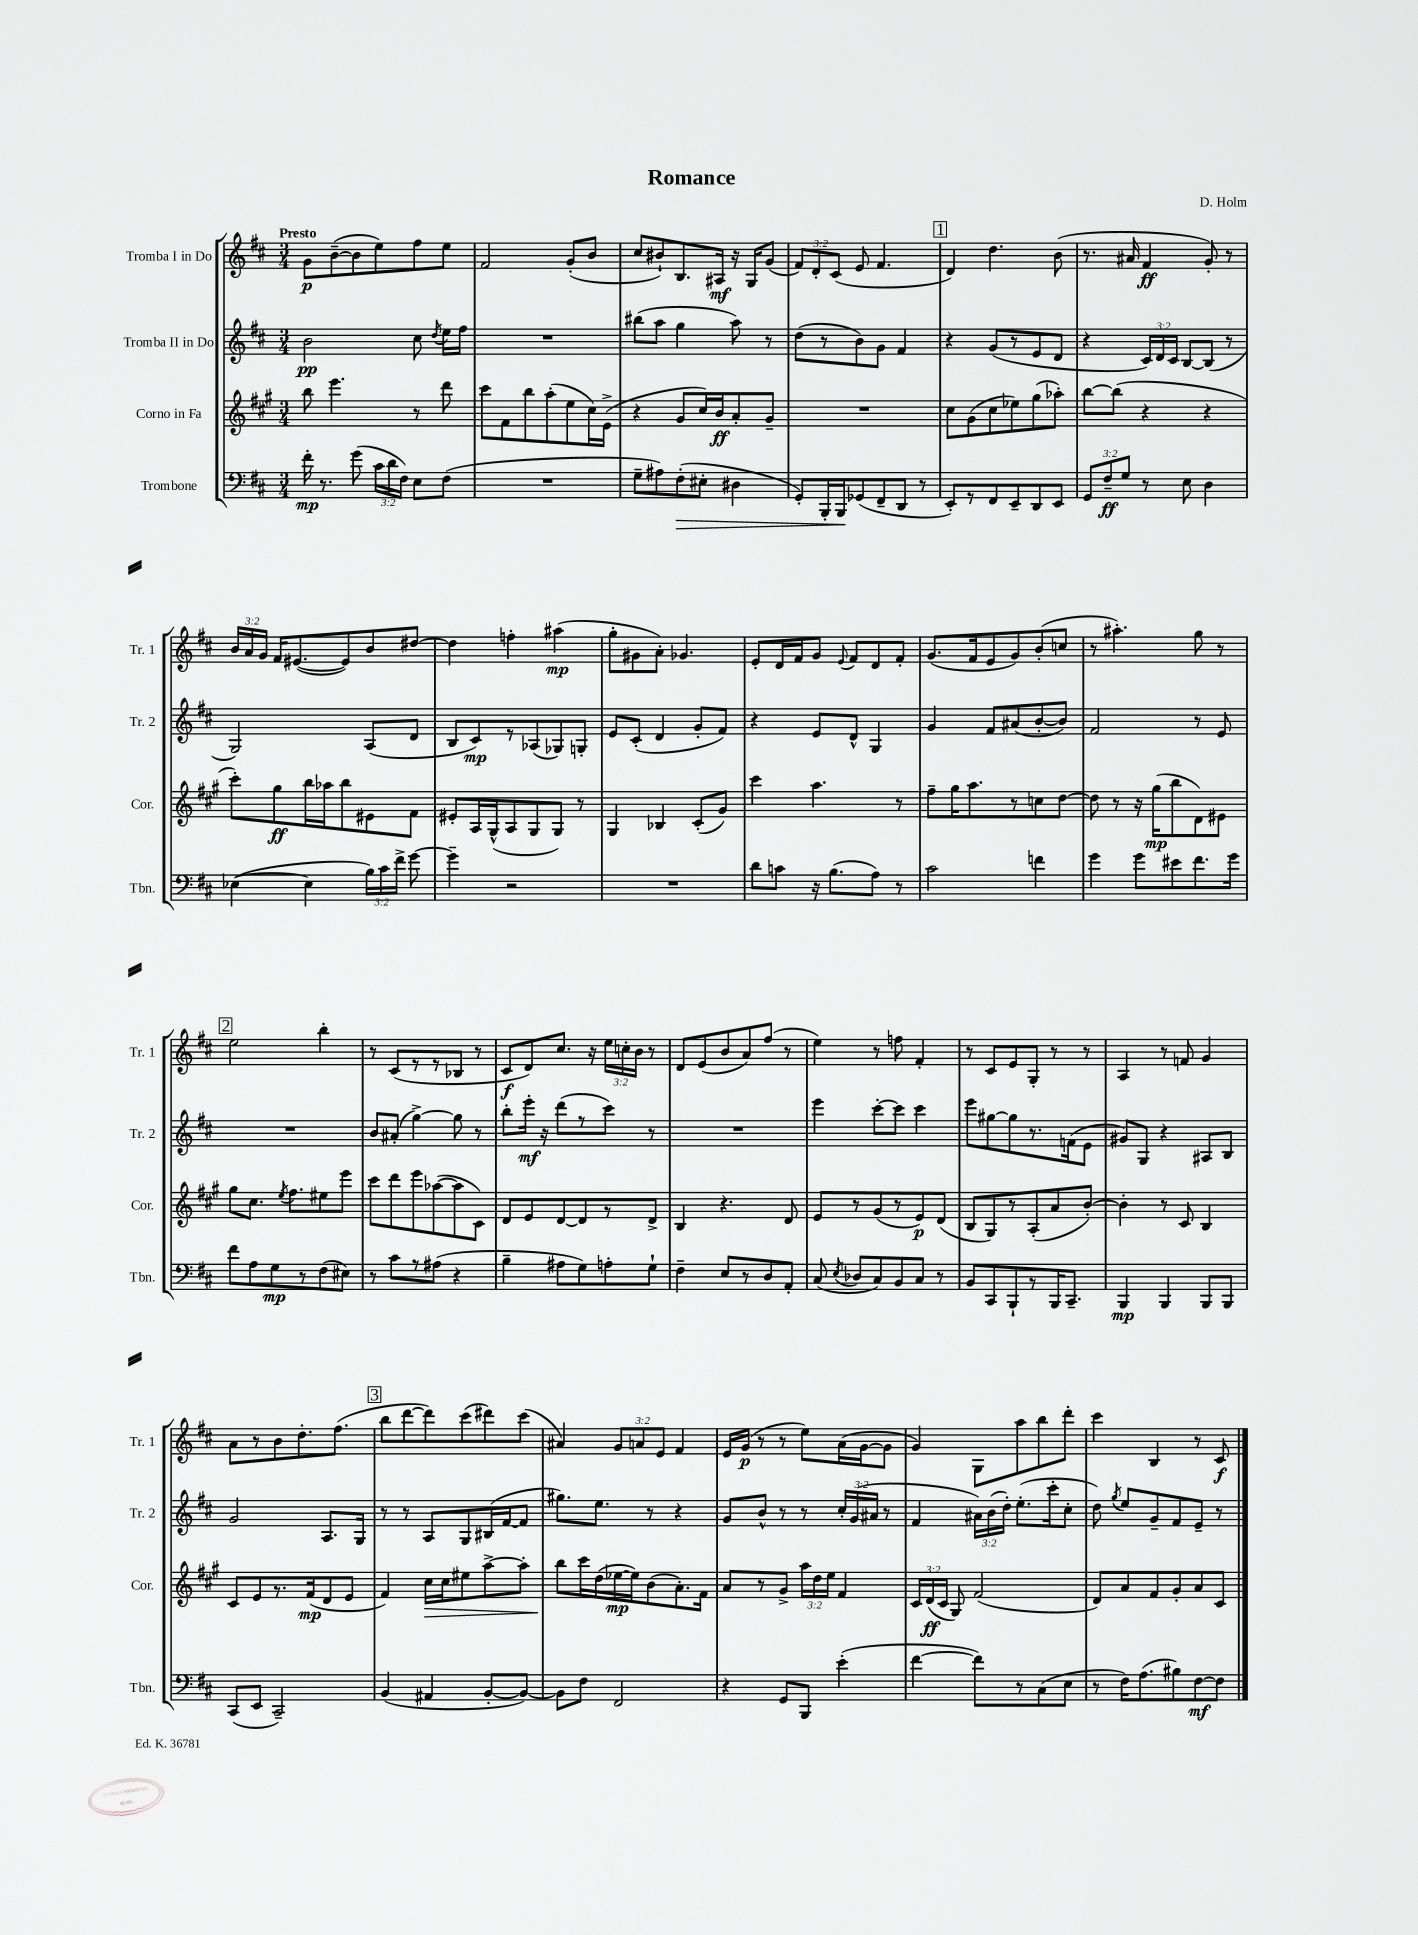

**kern	**kern	**kern	**kern
*staff4	*staff3	*staff2	*staff1
*clefF4	*clefG2	*clefG2	*clefG2
*k[f#c#]	*k[f#c#g#]	*k[f#c#]	*k[f#c#]
*M3/4	*M3/4	*M3/4	*M3/4
16f#'	8bb	2b	8g
8.r	.	.	.
.	4.eee	.	([8b~
(8g	.	.	8b]
24c#	.	.	8ee)
24d	.	.	.
24F#)	.	.	.
8E	8r	8cc#	8ff#
.	.	8qdd	.
(8F#	8ddd	16ee	8ee
.	.	16ff#	.
=	=	=	=
2.r	8ccc#	2.r	2f#
.	8f#	.	.
.	8bb	.	.
.	(8aa'	.	.
.	8ee	.	(8g'
.	16cc#)	.	8b
.	(16e^	.	.
=	=	=	=
8G~	4r	(8bb#	8cc#
8A#)	.	8aa	8b#`)
(8F#'	8g#	4gg	8.B
8E#'	16cc#)	.	.
.	16b	.	16A#
4D#	8a'	8aa)	16r
.	.	.	16G
.	8g#~	8r	(8g
=	=	=	=
8GG')	2.r	(8dd	12f#)
.	.	.	12d'
16BBB'	.	8r	.
.	.	.	(12c#
16BBB	.	.	.
(8GG-	.	8b)	8e
8FF#~	.	8g	4.f#
8DD	.	4f#	.
8r	.	.	.
=	=	=	=
8EE')	8cc#	4r	4d)
8r	(8g#	.	.
8FF#	8cc#	(8g	4.dd
8EE~	8ee-)	8r	.
8DD	(8gg#	8e	.
8EE	8aa-')	8d	(8b
=	=	=	=
12GG	[8bb	4r	8.r
12F#~	.	.	.
.	(8bb]	.	.
12G	.	.	.
.	.	.	16a#
8r	4r	24c#)	4f#
.	.	24d	.
.	.	24c#	.
8E	.	[8B	.
4D	4r	(8B]	8g')
.	.	8r	8r
=	=	=	=
([4E-	8ccc#')	2G)	24b
.	.	.	24a
.	.	.	24g
.	8gg#	.	16f#
.	.	.	([8.e#
4E-]	16bb	.	.
.	16aa-	.	.
.	8bb	.	8e#])
24B)	8e#	(8A	8b
24c#	.	.	.
24f#^	.	.	.
[8g	8f#	8d	[8dd#
=	=	=	=
4g~]	8e#'	8B	4dd#]
.	16A	8c#)	.
.	(16G#^^	.	.
2r	8A	8r	4ff'
.	8G#	(8A-	.
.	8G#)	8G-)	(4aa#
.	8r	8G'	.
=	=	=	=
2.r	4G#	8e	8gg'
.	.	(8c#'	8g#
.	4B-	4d	8a')
.	.	.	4.g-
.	(8c#'	8g'	.
.	8g#)	8f#)	.
=	=	=	=
8d	4ccc#	4r	8e'
8c	.	.	16d
.	.	.	16f#
16r	4.aa	8e	8g
(8.B	.	.	.
.	.	.	8qqe
.	.	8d^^	8f#
8A)	.	4G	8d
8r	8r	.	8f#'
=	=	=	=
2c#	8ff#~	4g	(8.g
.	16gg#	.	.
.	8.aa	.	16f#
.	.	8f#	8e
.	8r	(8a#	8g)
4f	8cc	[8b'	(8b'
.	[8dd	8b])	8cc
=	=	=	=
4g	8dd]	2f#	8r
.	8r	.	4.aa#')
8g	16r	.	.
.	(16gg#	.	.
8e#	8bb	.	.
8.f#	8d)	8r	8gg
.	8e#	8e	8r
16g	.	.	.
=	=	=	=
8f#	8gg#	2.r	2ee
8A	8.cc#	.	.
8G	.	.	.
.	8qee	.	.
.	8.ff#	.	.
8r	.	.	.
(8F#	8ee#	.	4bb'
8E#)	8eee	.	.
=	=	=	=
8r	8ccc#	8b	8r
8c#	8ddd	(8a#'	(8c#
8r	8eee	[4gg^)	8r
(8A#	([8aa-	.	8r
4r	8aa-]	8gg]	8B-
.	8c#)	8r	8r
=	=	=	=
4B~	8d	8bb'	8c#
.	8e	16eee'	8d)
.	.	16r	.
8A#	[8d	(8ddd	8.cc#
8G)	8d]	8r	.
.	.	.	16r
8A'	8r	8ccc#)	24ee
.	.	.	24cc'
.	.	.	24b
8G`	8d^	8r	8r
=	=	=	=
4F#~	4B	2.r	8d
.	.	.	(8e
8E	4.r	.	8b
8r	.	.	8a)
8D	.	.	(8ff#
8AA'	8d	.	8r
=	=	=	=
(8C#	8e	4eee	4ee)
8qE	.	.	.
8D-	8r	.	.
8C#)	(8g#	[8ccc#'	8r
8BB	8r	8ccc#]	8ff
8C#	8e)	4ccc#	4f#'
8r	(8d	.	.
=	=	=	=
8BB	8B	8eee	8r
8CC#	8G#)	[8gg#	8c#
8BBB`	8r	8gg#]	8e
8r	(8A'	8.r	8G'
16BBB	8a	.	8r
8.CC#~	.	(16f	.
.	[8b')	8e	8r
=	=	=	=
4BBB	4b']	8g#)	4A
.	.	8G	.
4BBB	8r	4r	8r
.	8c#	.	8f
8BBB	4B	8A#	4g
8BBB	.	8B	.
=	=	=	=
(8CC#	8c#	2g	8a
8EE	8e	.	8r
2CC#~)	8.r	.	8b
.	.	.	8.dd'
.	(16f#	.	.
.	8d	8.A	.
.	.	.	(8.ff#
.	8e	.	.
.	.	16G	.
=	=	=	=
(4BB	4f#)	8r	8bb
.	.	8r	[8ddd
4AA#	16cc#	8A	8ddd])
.	16cc#	.	.
.	8ee#	8G	(8ccc#
[8BB'	[8aa^	(16B#	8ddd#)
.	.	[16f#	.
8BB_)	8aa']	8f#]	(8ccc#
=	=	=	=
8BB]	8bb	8.gg#)	4a#)
8F#	16ccc#	.	.
.	(16dd	8.ee	.
2FF#	[16ee-	.	12g
.	16ee-])	.	.
.	.	.	12a
.	(8b	8r	.
.	.	.	12e
.	8.a')	4r	4f#
.	16f#	.	.
=	=	=	=
4r	8a	8g	16e
.	.	.	(16g
.	8r	8b^^	8r
8GG	8g#^	8r	8r
8BBB	24aa	8r	8ee)
.	24dd	.	.
.	24ee	.	.
(4e'	4f#	24cc#'	(16a
.	.	(24g	.
.	.	.	[16g
.	.	24a#	.
.	.	8r	8g]
=	=	=	=
[4f#	24c#	4f#	4g)
.	(24d	.	.
.	24c#	.	.
.	8G#)	.	.
8f#])	(2f#	24a#)	8G
.	.	(24b	.
.	.	24dd')	.
8r	.	(8.ee'	8aa
(8C#	.	.	8bb
.	.	16ccc#'	.
8E	.	8cc#'	8ddd'
=	=	=	=
8r	8d)	8dd)	4ccc#
.	.	8qgg	.
16F#)	8a	8ee	.
(8.A	.	.	.
.	8f#	8g~	4B
8B#)	8g#'	8f#	.
[8F#	8a	8e~	8r
8F#]	8c#	8r	8c#
==	==	==	==
*-	*-	*-	*-
